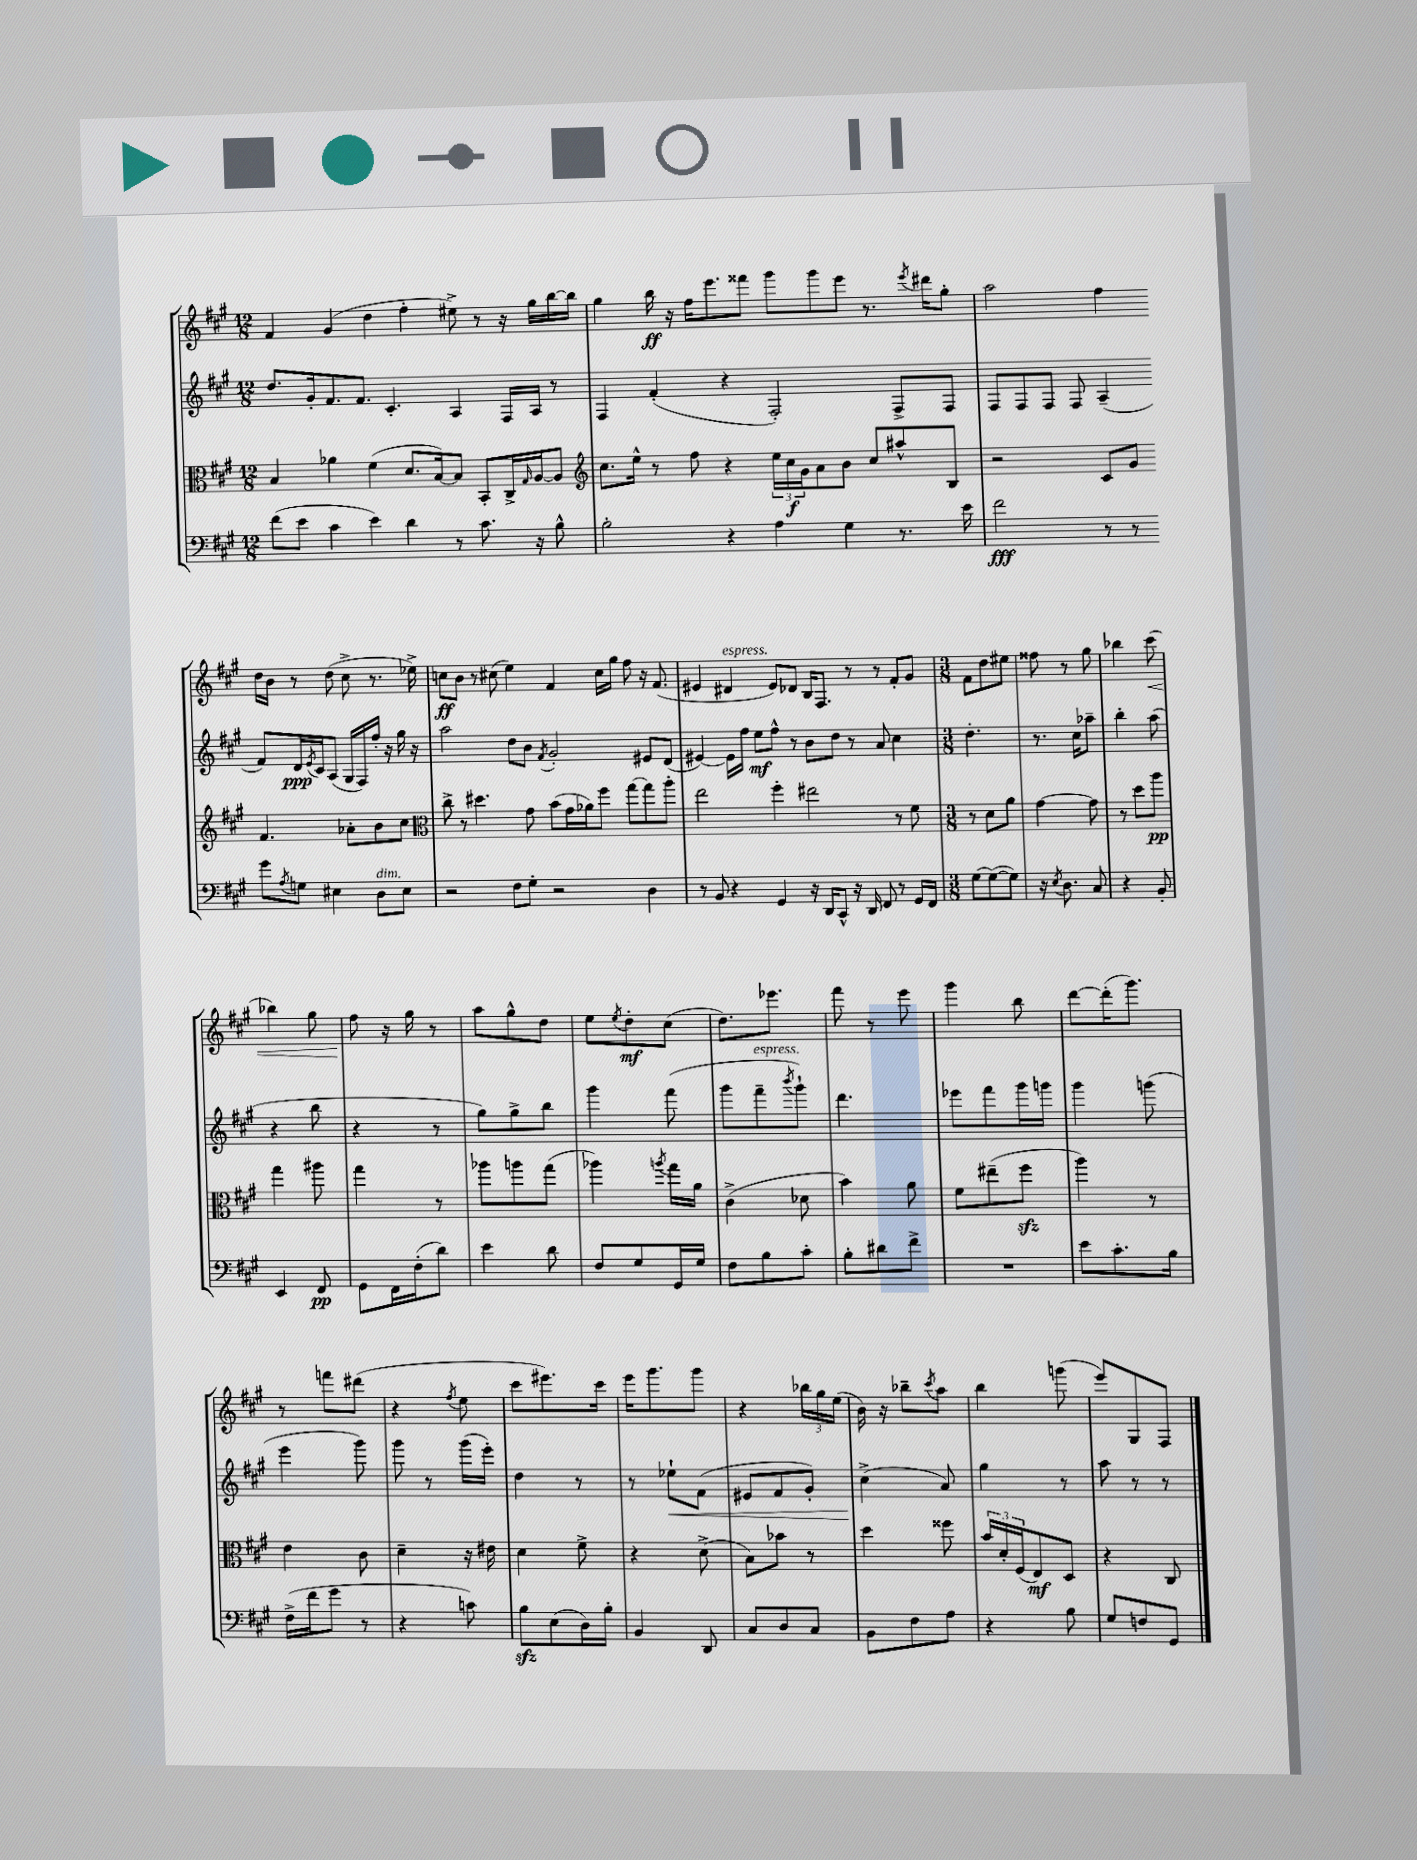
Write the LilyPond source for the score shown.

<<
\new StaffGroup <<
\new Staff = "s0" {
    \clef treble \key a \major \numericTimeSignature \time 12/8
    fis'4 gis'4( d''4 fis''4-. eis''8->) r8 r16 gis''16 b''16~ b''16 |
    gis''4 b''16\ff r16 fis''16 e'''8. fisis'''8 gis'''8 gis'''8 e'''8 r8. \acciaccatura { e'''8 } dis'''16 gis''8-. |
    a''2 fis''4 d''16 b'16 r8 d''8( cis''8-> r8. ees''16->) |
    c''8\ff b'8 r8 cis''8( e''4) fis'4 cis''16 gis''16 fis''8 r16 fis'8.( |
    eis'4 dis'4^\markup { \italic "espress." } eis'8) des'8 b16 fis8. r8 r8 fis'8-. gis'8 |
    \numericTimeSignature \time 3/8 fis'8 d''8 eis''8 |
    fisis''8 r8 gis''8 |
    bes''4 cis'''8\<( |
    bes''4) gis''8 |
    fis''8\! r16 gis''16 r8 |
    a''8 gis''8-^ d''8 |
    e''8 \acciaccatura { e''8 } d''8-.\mf cis''8( |
    d''8.) ees'''8. |
    fis'''8 r8 e'''8 |
    gis'''4 b''8 |
    d'''8~ d'''16-.( gis'''8.) |
    r8 f'''8 dis'''8( |
    r4 \acciaccatura { fis''8 } e''8 |
    cis'''8 eis'''8.) cis'''16 |
    e'''16 gis'''8. gis'''8 |
    r4 \tuplet 3/2 { bes''16 gis''16 e''16( } |
    b'16) r16 bes''8-- \acciaccatura { cis'''8 } a''8 |
    b''4 g'''8( |
    e'''8) gis8 fis8 \bar "|." |
}
\new Staff = "s1" {
    \clef treble \key a \major \numericTimeSignature \time 12/8
    d''8. gis'16-. fis'8. fis'8. cis'4.-. a4 fis16 a16 r8 |
    fis4 fis'4-.( r4 fis2-.) fis8-> fis8 |
    fis8 fis8 fis8 fis8 a4--( fis'8) d'16\ppp \acciaccatura { e'8 } cis'16 a8( gis16 fis16) fis''16-. r16 gis''16 r16 |
    a''2 d''8 b'8 \acciaccatura { fis'8 } gis'2-. eis'8 d'8( |
    eis'4~) eis'16 fis''16 e''8\mf fis''8-^ r8 b'8 d''8 r8 a'8 cis''4 |
    \numericTimeSignature \time 3/8 d''4.-. |
    r8. cis''16 aes''8-- |
    b''4-. a''8( |
    r4 b''8 |
    r4 r8 |
    gis''8) gis''8-> b''8 |
    gis'''4 fis'''8( |
    gis'''8 fis'''8--^\markup { \italic "espress." } \acciaccatura { b'''8 } gis'''8-!) |
    d'''4. |
    ees'''8 fis'''8 gis'''16 g'''16 |
    gis'''4 g'''8( |
    e'''4 gis'''8) |
    gis'''8 r8 gis'''16( e'''16-.) |
    d''4 r8 |
    r8 ees''8-!\< fis'8( |
    eis'8 fis'8 gis'8-.) |
    cis''4->\!( a'8) |
    gis''4 r8 |
    a''8 r8 r8 \bar "|." |
}
\new Staff = "s2" {
    \clef alto \key a \major \numericTimeSignature \time 12/8
    b4 aes'4 fis'4( d'8. b16~) b8 b,8-. cis16-> \grace { gis16 } a16~ a8 |
    \clef treble cis''8. e''16-^ r8 fis''8 r4 \tuplet 3/2 { e''16 cis''16\f gis'16 } a'8 b'8 cis''8 ais''8-^ b8 |
    r2 cis'8 gis'8 fis'4. aes'8-. b'8 cis''8 |
    \clef alto cis''8-> r8 dis''4. gis'8 b'8( gis'16 aes'16) fis''8 gis''8~ gis''8 a''8-. |
    e''2 fis''4-. eis''2 r8 fis'8 |
    \numericTimeSignature \time 3/8 r8 d'8 a'8 |
    gis'4~ gis'8 |
    r8 d''8 a''8\pp |
    gis''4 ais''8 |
    gis''4 r8 |
    aes''8 a''8 gis''8( |
    aes''4) \acciaccatura { a''8 } gis''16 a'16 |
    cis'4->( des'8 |
    b'4) a'8 |
    fis'8 eis''8--( fis''8\sfz |
    a''4) r8 |
    e'4 cis'8 |
    d'4-- r16 eis'16 |
    d'4 fis'8-> |
    r4 d'8->( |
    b8) bes'8 r8 |
    d''4 fisis''8 |
    \tuplet 3/2 { b'16 d'16-. fis16( } e8\mf) d8 |
    r4 cis8 \bar "|." |
}
\new Staff = "s3" {
    \clef bass \key a \major \numericTimeSignature \time 12/8
    fis'8( e'8 cis'4 e'4) d'4 r8 cis'8. r16 b8-^ |
    b2-. r4 a4 gis4 r8. e'16 |
    fis'2\fff r8 r8 gis'8 \acciaccatura { a8 } g8 eis4 d8^\markup { \italic "dim." } eis8 |
    r2 fis8 gis8-. r2 d4 |
    r8 b,8 r4 gis,4 r16 d,16 cis,8-^ r16 d,16 fis,8 r8 gis,16 fis,16 |
    \numericTimeSignature \time 3/8 gis8~ gis8~( gis8) |
    r16 \acciaccatura { e8 } d8. cis8 |
    r4 b,8-. |
    e,4 fis,8\pp |
    gis,8 fis,16 fis16-.( d'8) |
    e'4 d'8 |
    fis8 gis8 gis,16 gis16 |
    fis8 b8 cis'8-. |
    b8-. dis'8 fis'8-> |
    R4. |
    e'8 cis'8.-. b16 |
    fis16->( fis'16 gis'8 r8 |
    r4 c'8) |
    b8\sfz e8( d16) b16-. |
    b,4 d,8 |
    cis8 d8 cis8 |
    b,8 fis8 a8 |
    r4 b8 |
    gis8 f8 gis,8 \bar "|." |
}
>>
>>
\layout { \context { \Score \remove "Bar_number_engraver" } }
